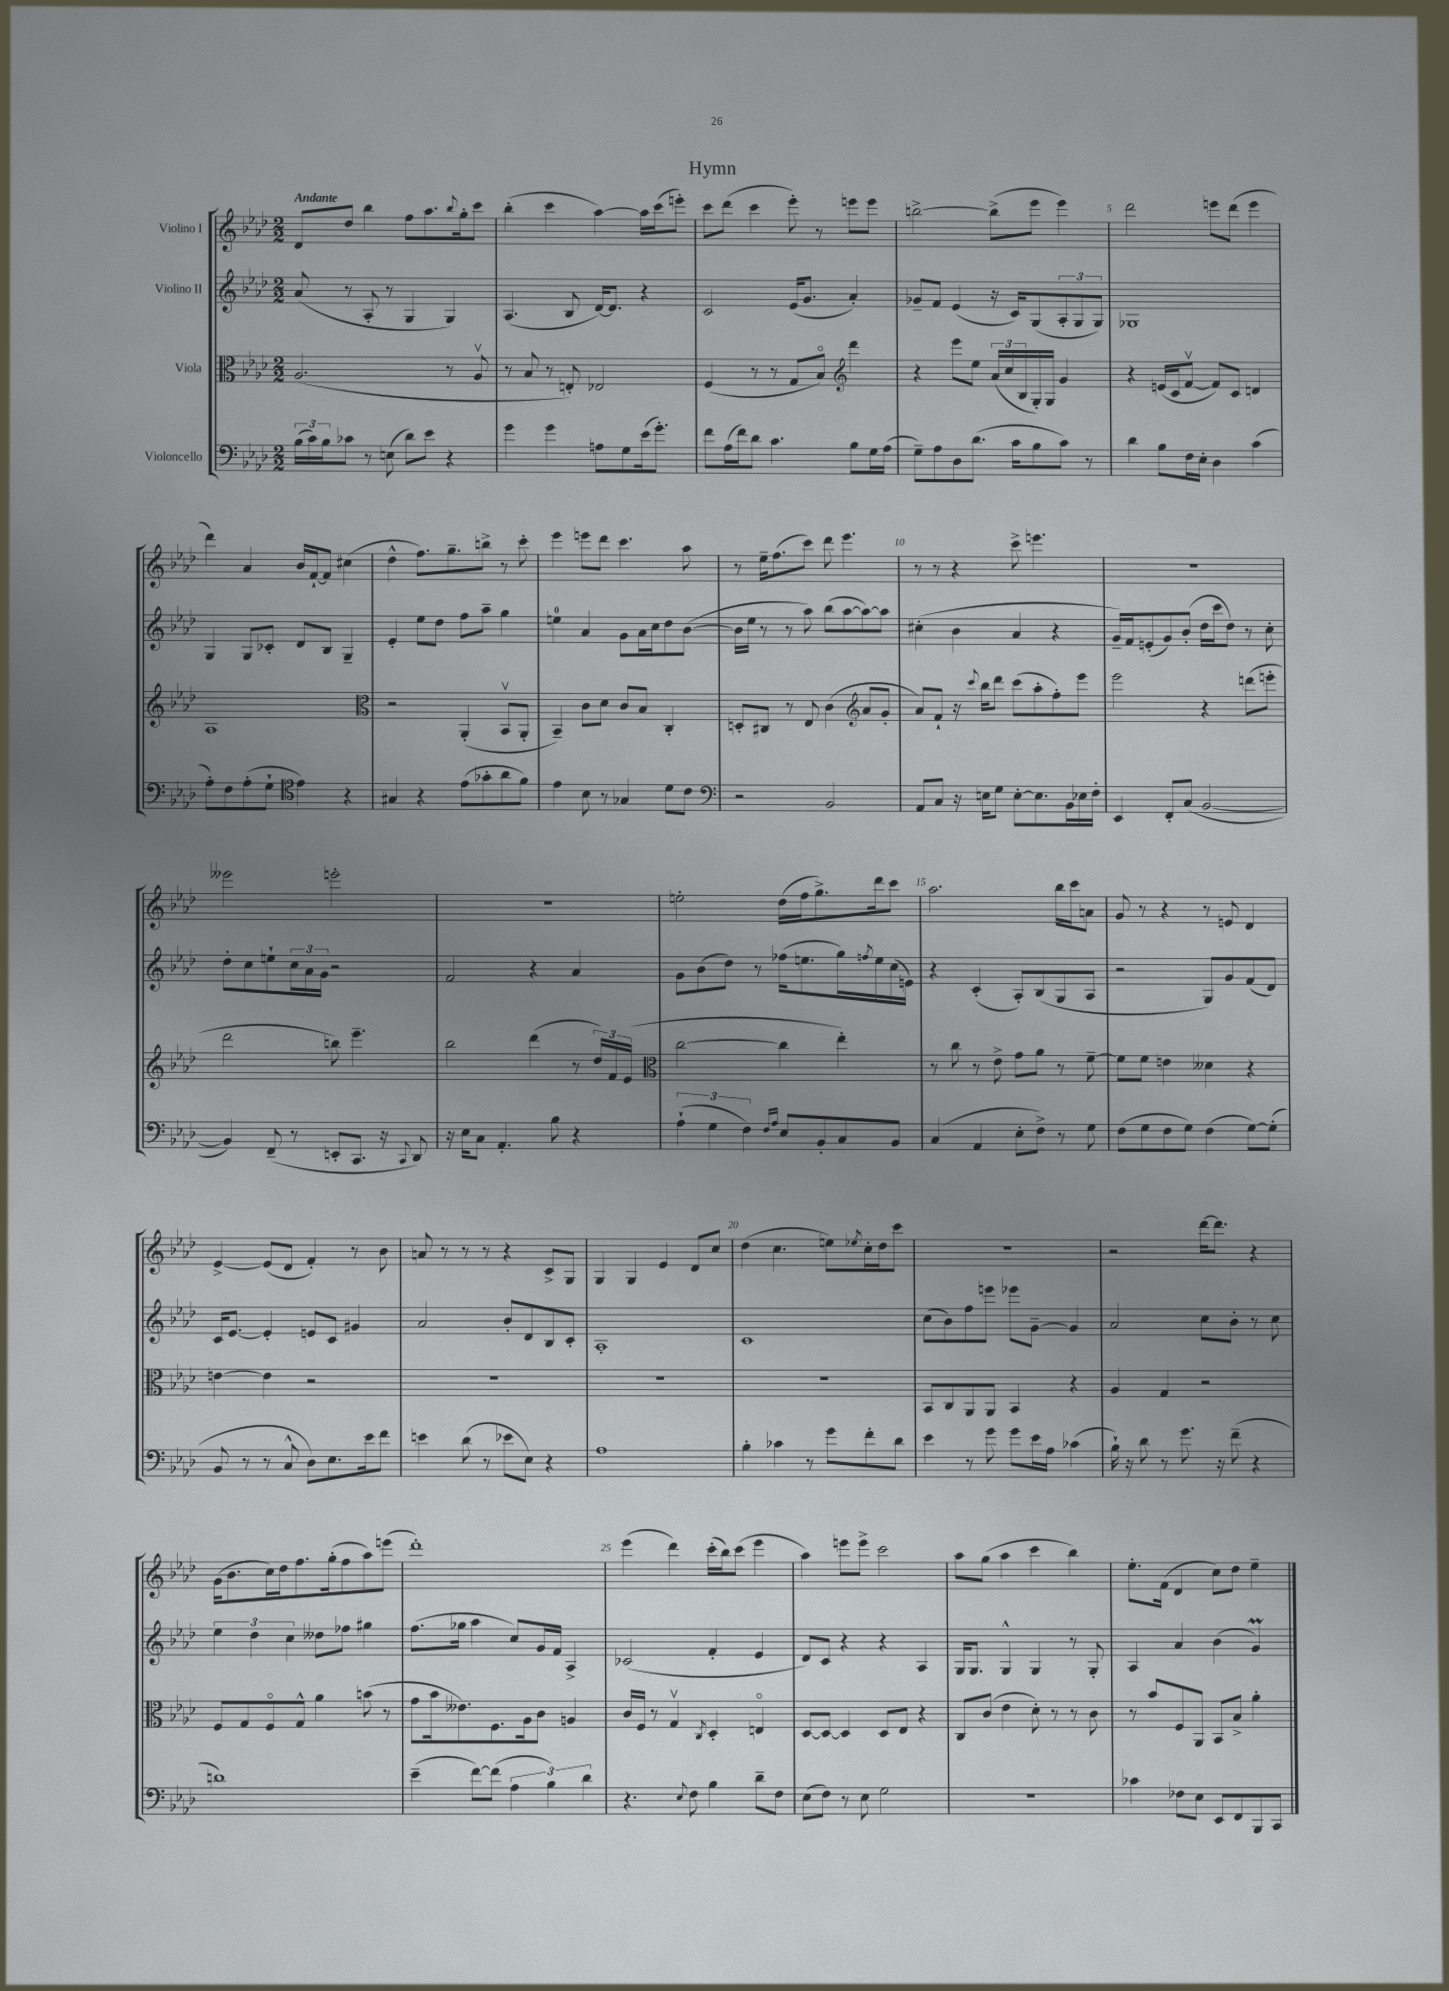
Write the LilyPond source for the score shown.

\header { title = "Hymn" }
<<
\new StaffGroup <<
\new Staff = "s0" \with { instrumentName = "Violino I" } {
    \clef treble \key aes \major \numericTimeSignature \time 2/2 \tempo "Andante"
    des'8 des''8 bes''4 f''8 aes''8. \appoggiatura { bes''8 } g''16-. c'''8 |
    bes''4-.( c'''4 aes''4~) aes''16 c'''16( e'''8-.) |
    c'''8 des'''8( c'''4 ees'''8-.) r8 e'''8 e'''8 |
    b''2~-> b''8->( ees'''8 ees'''4) |
    des'''2 e'''8 des'''8( e'''4 |
    des'''4) aes'4 bes'16 f'16~-! f'8 cis''4( |
    des''4-^ f''8.) g''8.-- b''8-> r8 c'''8-. |
    ees'''4 e'''8 des'''8 c'''4. aes''8 |
    r8 ees''16-- f''8.( c'''8) des'''8 ees'''4. |
    r8 r8 r4 c'''8-> e'''4. |
    R1 |
    eeses'''2 e'''2-. |
    r1 |
    e''2-. des''16( f''16 g''8.->) des'''16 c'''8 |
    aes''2. bes''16 c'''16 a'8 |
    g'8 r8 r4 r8 e'8 des'4 |
    ees'4~-> ees'8( des'8 f'4-.) r8 bes'8 |
    a'8 r8 r8 r8 r4 c'8-> g8 |
    g4 g4 ees'4 des'8 c''8 |
    des''4( c''4. e''8) \acciaccatura { ees''8 } c''16-. des''16 c'''8 |
    R1 |
    r2 des'''16~ des'''8. r4 |
    g'16( bes'8. c''16) des''16 f''8. g''16-.( f''8 aes''8) e'''8( |
    des'''1-.) |
    ees'''4( des'''4) c'''16-.( bes''16) c'''8( ees'''4 |
    aes''4) e'''8 e'''8-> c'''2 |
    aes''8 g''8( aes''4 c'''4 bes''4) |
    ees''8.-. f'16( des'4 c''8) des''8 ees''4-- \bar "|." |
}
\new Staff = "s1" \with { instrumentName = "Violino II" } {
    \clef treble \key aes \major \numericTimeSignature \time 2/2
    aes'8( r8 aes8-. r8 g4 g4) |
    aes4.( bes8 des'16~) des'8. r4 |
    c'2 ees'16( g'8. aes'4-.) |
    ges'8-- f'8 ees'4( r16 c'16) g8( \tuplet 3/2 { aes8-. g8 g8) } |
    ges1 |
    g4 g8 ces'8-. des'8 bes8 g4-- |
    ees'4-. ees''8 des''8 f''8 aes''8-- g''4 |
    e''4-0 aes'4 g'8 aes'16 c''16 des''8 bes'8~( |
    bes'16 ees''16 r8 r8 aes''8) bes''8( aes''8~ aes''8~) aes''8 |
    cis''4-.( bes'4 aes'4 r4 |
    g'16--) f'16 e'8-.( g'8) bes'8-.( des''16 c'''16 des''8) r8 c''8-. |
    des''8-. c''8 e''8-! \tuplet 3/2 { c''16 aes'16 g'16 } r2 |
    f'2 r4 aes'4 |
    g'8 bes'8( des''8) r8 fes''16( e''8. g''16) \acciaccatura { f''8 } e''16 c''16( e'16) |
    r4 c'4-.( aes8-.) bes8( g8 aes8 |
    r2 g8) g'8 f'8( des'8) |
    c'16 ees'8.~ ees'4-. e'8 c'8 gis'4 |
    aes'2 bes'8-. des'8 bes8 c'8-. |
    aes1-. |
    c'1 |
    c''8( bes'8) f''8 e'''8 ees'''8 g'8~-- g'4 |
    aes'2 c''8 bes'8-. r8 c''8 |
    \tuplet 3/2 { ees''4 des''4 c''4 } deses''8 fes''8 gis''4 |
    f''8.( ges''16 aes''4 c''8) g'16 f'16 aes4-> |
    ces'2( f'4-. ees'4 |
    des'8) c'8 r4 r4 aes4 |
    g16 g8. g4-^ g4 r8 g8-. |
    aes4 aes'4 bes'4( g'4\prall) \bar "|." |
}
\new Staff = "s2" \with { instrumentName = "Viola" } {
    \clef alto \key aes \major \numericTimeSignature \time 2/2
    aes2.( r8 aes8\upbow |
    r8 bes8 r8 e8-.) ees2 |
    f4( r8 r8 g8 bes8\flageolet) \clef treble des'''4 |
    r4 ees'''8 ees''8 \tuplet 3/2 { aes'16( c''16 bes16 } g16-.) g16 g'4 |
    r4 e'16( c'16 f'8~\upbow f'8) c'8 d'4 |
    aes1 |
    \clef alto r2 aes,4-.( bes,8\upbow aes,8-. |
    bes,4--) c'8 des'8 c'8 bes8 c4-. |
    d8-. cis8 r8 ees8 c'4( \clef treble aes'8 g'8-. |
    aes'8) f'8-! r16 \appoggiatura { c'''8 } bes''16 des'''8 c'''8( aes''8-. f''8-.) ees'''8 |
    ees'''2 r4 d'''8( e'''8-. |
    des'''2 b''8) ees'''4.-- |
    bes''2 des'''4( r8 \tuplet 3/2 { des''16) f'16 ees'16( } |
    \clef alto c''2~ c''4 ees''4-.) |
    r8 c''8 r8 ees'8-> g'8 aes'8 r8 f'8~-- |
    f'8 f'8 e'4 deses'4 r4 |
    e'4~ e'4 r2 |
    R1 |
    R1 |
    R1 |
    bes,8 c8 aes,8 aes,8 bes,4 r4 |
    aes4 g4 r2 |
    f8 g8 f8\flageolet g8-^ aes'4 b'8( r8 |
    g'8 bes'16 eeses'8.) f8. aes16 c'8 a4 |
    c'16 f16 r8 g4\upbow \acciaccatura { c8 } des4-. e4\flageolet |
    des8~ des8~ des4 des8 ees8 r4 |
    c8 c'8( ees'4 des'8-.) r8 r8 c'8 |
    r8 bes'8 f8 aes,8 bes,8 bes8-> aes'4-. \bar "|." |
}
\new Staff = "s3" \with { instrumentName = "Violoncello" } {
    \clef bass \key aes \major \numericTimeSignature \time 2/2
    \tuplet 3/2 { bes16( c'16) bes16 } ces'8 r8 e8( des'8) ees'8 r4 |
    g'4 g'4 a8 g8 ees'16( g'8.-.) |
    f'8 aes16( f'16) des'8 c'4. bes8 g16 aes16( |
    g8--) aes8 des8 des'8.( c'16 bes8 c'8) r8 |
    des'4 bes8 f16 ees16-. des4 c'4( |
    aes8-.) f8 aes8-.( g8-! \clef tenor ees'4) r4 |
    gis4 r4 ees'8( ges'8-. aes'8 f'8) |
    ees'4 bes8 r8 ges4 des'8 c'8 |
    \clef bass r2 bes,2 |
    aes,8 c8 r16 e16 g8 e8~-. e8. bes,16 ees16 f16-. |
    ees,4 f,8-. c8( bes,2~ |
    bes,4) f,8--( r8 e,8-. c,8. r16 \appoggiatura { c,8 } des,8) |
    r16 ees16 c8 aes,4.-. bes8 r4 |
    \tuplet 3/2 { aes4-!( g4 f4) } \grace { f16 aes16 } ees8 bes,8-. c8 bes,8 |
    c4( aes,4 ees8-. f8->) r8 g8 |
    f8( g8 f8 g8) f4( g8~) g8-.( |
    bes,8 r8 r8 c8-^ des8) ees8. ees'16 f'8 |
    e'4 des'8( r8 ees'8 ees8) r4 |
    aes1 |
    bes4-. ces'4 r8 g'8 f'8-. des'8 |
    ees'4 r8 g'8 g'8 ees'16 aes16 ces'4( |
    bes16-!) r16 des'8 r8 g'8. r16 f'8--( r4 |
    d'1) |
    ees'4--( f'8~) f'8( \tuplet 3/2 { aes4 bes4) des'4 } |
    r4. \appoggiatura { ees8 } f8 bes4 des'8-- f8 |
    ees8( f8) r8 ees8 g2 |
    r1 |
    ces'4 fes8 ees8 ees,8 f,8 bes,,8 c,8 \bar "|." |
}
>>
>>
\layout { \context { \Score \override BarNumber.break-visibility = ##(#f #t #t) barNumberVisibility = #(every-nth-bar-number-visible 5) } }
